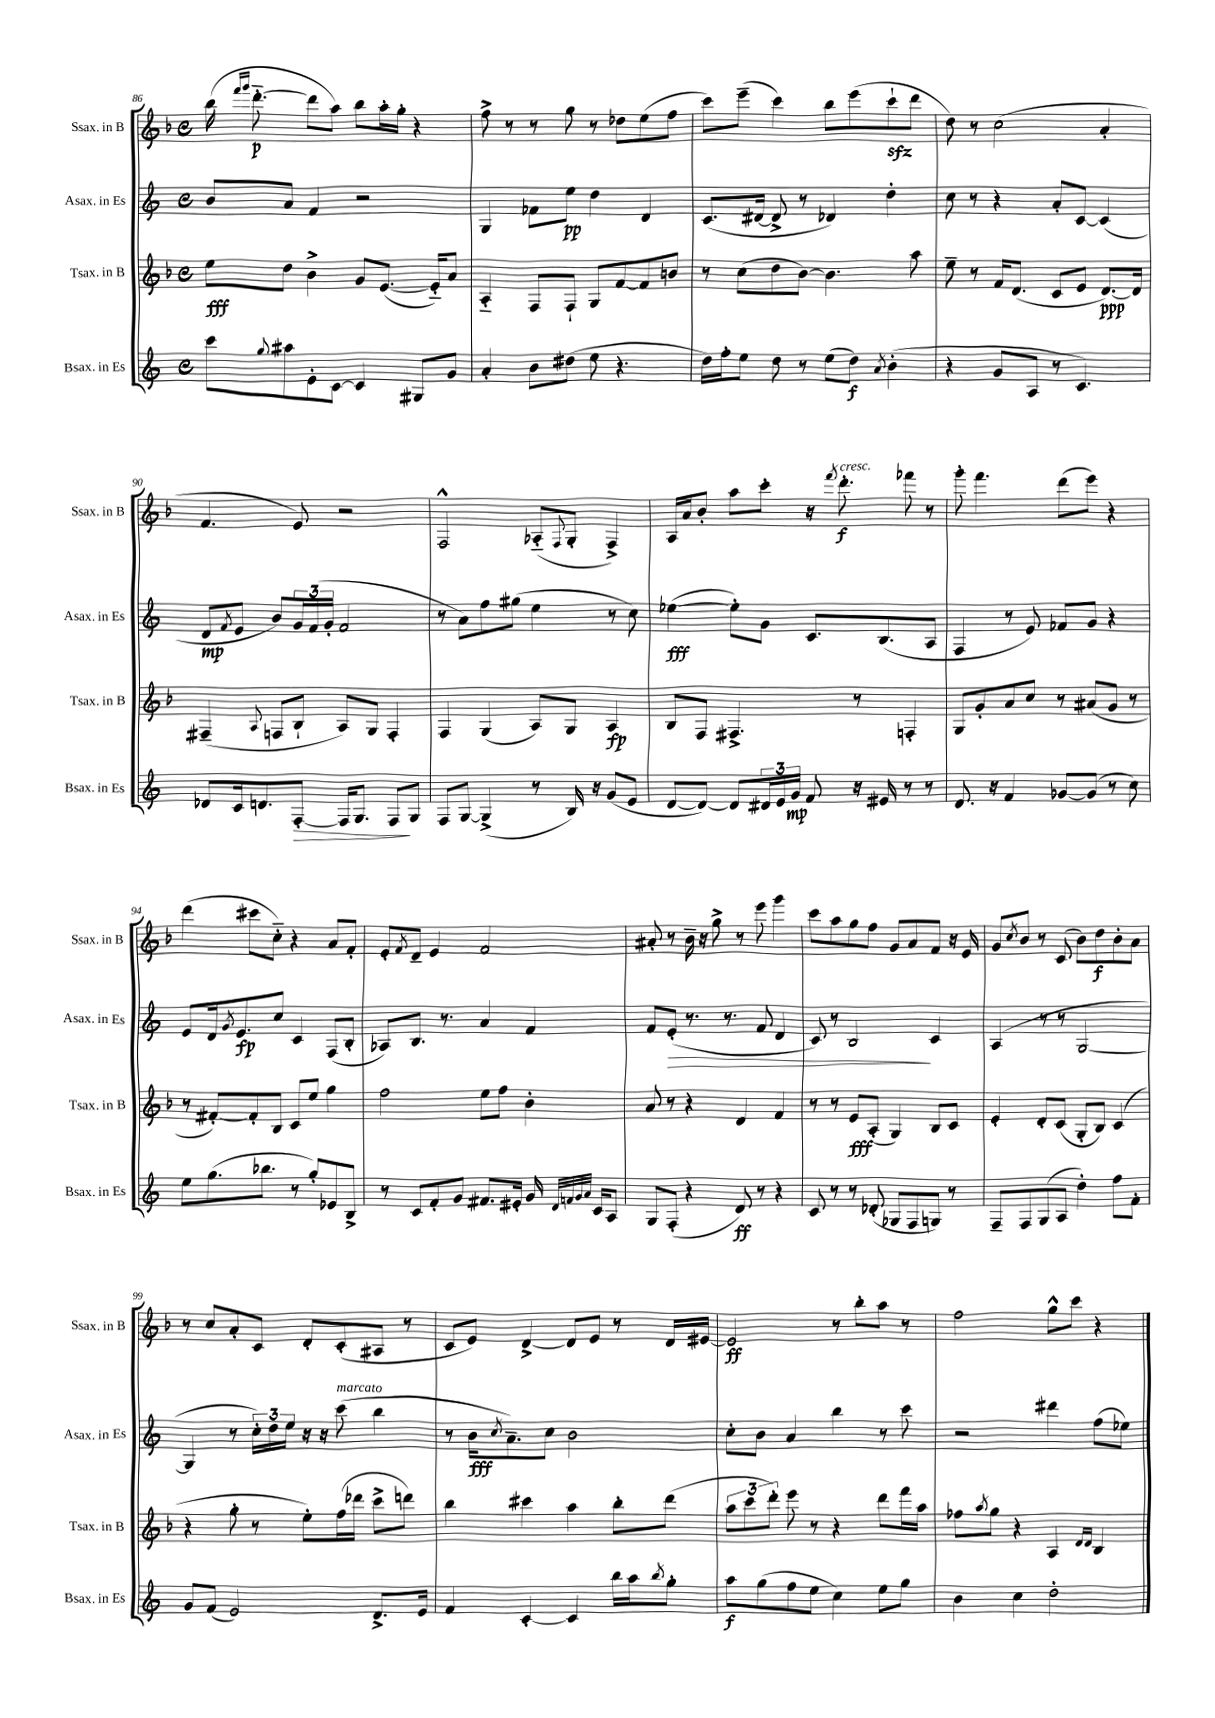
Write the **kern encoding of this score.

**kern	**kern	**kern	**kern
*staff4	*staff3	*staff2	*staff1
*clefG2	*clefG2	*clefG2	*clefG2
*k[]	*k[b-]	*k[]	*k[b-]
*M4/4	*M4/4	*M4/4	*M4/4
*met(c)	*met(c)	*met(c)	*met(c)
8ccc	8ee	8b	(16bb-
.	.	.	16qqfff
.	.	.	16qqggg
.	.	.	[8.ddd'~
8qqgg	.	.	.
8aa#	8dd	8a	.
8e'	4b-^	4f	8ddd]
[8c	.	.	8aa)
4c]	8g	2r	8bb-
.	([8.e	.	16aa'
.	.	.	16gg'
8G#	.	.	4r
.	16e'~])	.	.
8g	8a	.	.
=	=	=	=
4a'	4A'~	4G	8ff^
.	.	.	8r
8b	8F	8f-	8r
(8dd#	8F`	8ee	8gg
8ee	8G	4dd	8r
4.r	[8f	.	8dd-
.	8f]	4d	(8ee
.	8b	.	8ff
=	=	=	=
16dd)	8r	(8.c	8ccc)
16ff'	.	.	.
8ee	(8cc	.	(8eee~
.	.	[16d#	.
8dd	8dd	8d#^]	4ccc)
8r	[8b-)	8r	.
(8ee	4.b-]	4d-)	8bb-
8dd)	.	.	(8eee
8qa	.	.	.
(4b'	.	4dd'	8ccc`
.	8aa	.	8ddd
=	=	=	=
4r	8ee~	8cc	8dd)
.	8r	8r	8r
8g	16f	4r	(2cc
.	(8.d	.	.
8A	.	.	.
8r	8c	8a'	.
4.c)	8e	[8c	.
.	[8.d)	(4c]	4a'
.	16d]	.	.
=	=	=	=
8d-	(4F#~	8d	4.f
.	.	8qf	.
16c	.	8e	.
8.d	.	.	.
.	8qqA	.	.
.	8F	8b)	.
[8F'	8B-`	24g	8e)
.	.	(24f	.
.	.	24g'	.
16F]	8A)	2f	2r
8.G	.	.	.
.	8G	.	.
8F	4F'	.	.
8G	.	.	.
=	=	=	=
8F	4F	8r	2F^^
[8G	.	8a)	.
(4G^]	(4G	8ff	.
.	.	(8gg#	.
8r	8A)	4ee	(8A-'~
.	.	.	8qqF
16B)	8G	.	8G'
16r	.	.	.
(8g	4A	8r	4F^)
8e	.	8cc)	.
=	=	=	=
[8d	8B-	([4ee-	16A
.	.	.	16a
8d_)	8F	.	8b-'
8d]	4.F#^	8ee-'])	8aa
24d#	.	8g	8ccc'
24e	.	.	.
24g	.	.	.
8f	.	8.c	16r
.	.	.	8qfff
.	.	.	8.ddd'
16r	8r	.	.
16e#	.	(8.B	.
8r	4F'	.	8fff-
8r	.	8A	8r
=	=	=	=
8.d	8G	4F	8ggg'
.	8g'	.	4.fff
16r	.	.	.
4f	8a	8r	.
.	8cc	8e)	.
[8g-	8r	8f-	(8ddd
(8g-]	(8a#	8g	8eee)
8r	8g	4r	4r
8cc)	8r	.	.
=	=	=	=
8ee	8r	8e	(4ddd
(8.gg	[8f#')	16d	.
.	.	8qg	.
.	.	8.e	.
.	8f#']	.	8ccc#
8.bb-	.	.	.
.	8B-	8cc	8cc'~)
8r	8c	4c	4r
8gg')	8ee	.	.
8e-	4gg	(8F	8a
8B^	.	8B'	8f'
=	=	=	=
8r	2ff	8A-)	8e'
.	.	.	8qf
8c	.	8.B	8d~
8f'	.	.	4e
.	.	8.r	.
8g	.	.	.
8.f#	8ee	4a	2f
.	8ff	.	.
16e#'	.	.	.
16g	4b-'	4f	.
32qqd	.	.	.
32qqf	.	.	.
32qqg	.	.	.
32qqa	.	.	.
16c	.	.	.
8A	.	.	.
=	=	=	=
8G	8a	8f	8a#'
(8F'	8r	(8e'	8r
4r	4r	8.r	16b-~
.	.	.	16r
.	.	.	8gg^
.	.	8.r	.
8d)	4d	.	8r
8r	.	8f	8eee
4r	4f	4d	4ggg
=	=	=	=
8c	8r	8c)	8ccc
8r	8r	8r	8aa
8r	8e	2B	8gg
(8d-'	(8A'	.	8ff
8G-	4G)	.	8g
8F	.	.	8a
8G)	8B-	4c	8f
8r	8c	.	16r
.	.	.	16e
=	=	=	=
8F~	4e'	(4A	8g
.	.	.	8qcc
8F	.	.	8b-
(8G	8d'	8r	8r
8A	(8c	8r	(8c
4dd')	8G'	[2G	8b-)
.	8B-)	.	8dd
8ff	(4c	.	8b-'
8f'	.	.	8a
=	=	=	=
8g	4r	4G]	8r
(8f	.	.	8cc
2e)	8gg'	8r	8a'
.	8r	24cc')	8c
.	.	24dd	.
.	.	24ee	.
.	8ee')	16r	8d'
.	.	16r	.
.	(16ff	(8ccc	(8c'
.	16ddd-	.	.
8.d^	8ccc^	4bb	8A#
.	8ddd)	.	8r
16e	.	.	.
=	=	=	=
4f	4bb-	8r	8c
.	.	16b	8e)
.	.	8qcc	.
.	.	8.a~)	.
[4c'	4ccc#	.	[4d^
.	.	8cc	.
4c]	4aa	2b	8d]
.	.	.	8e
16bb	8bb-'	.	8r
16aa	.	.	.
8qbb	.	.	.
8gg'	(8ddd	.	16d
.	.	.	[16e#
=	=	=	=
8aa	12aa	8cc'	2e#]
.	12ccc	.	.
(8gg	.	8b	.
.	12ddd')	.	.
8ff	8eee	4a	.
8ee	8r	.	.
4cc)	4r	4bb	8r
.	.	.	8bb-'
8ee	8ddd	8r	8aa
8gg	16fff	8ccc	8r
.	16aa	.	.
=	=	=	=
4b	8ff-	2r	2ff
.	8qaa	.	.
.	8gg	.	.
4cc	4r	.	.
2dd'	4A	4ddd#	8gg^^
.	.	.	8ccc
.	16qqd	.	.
.	16qqd	.	.
.	4B-	(8ff	4r
.	.	8ee-)	.
==	==	==	==
*-	*-	*-	*-
